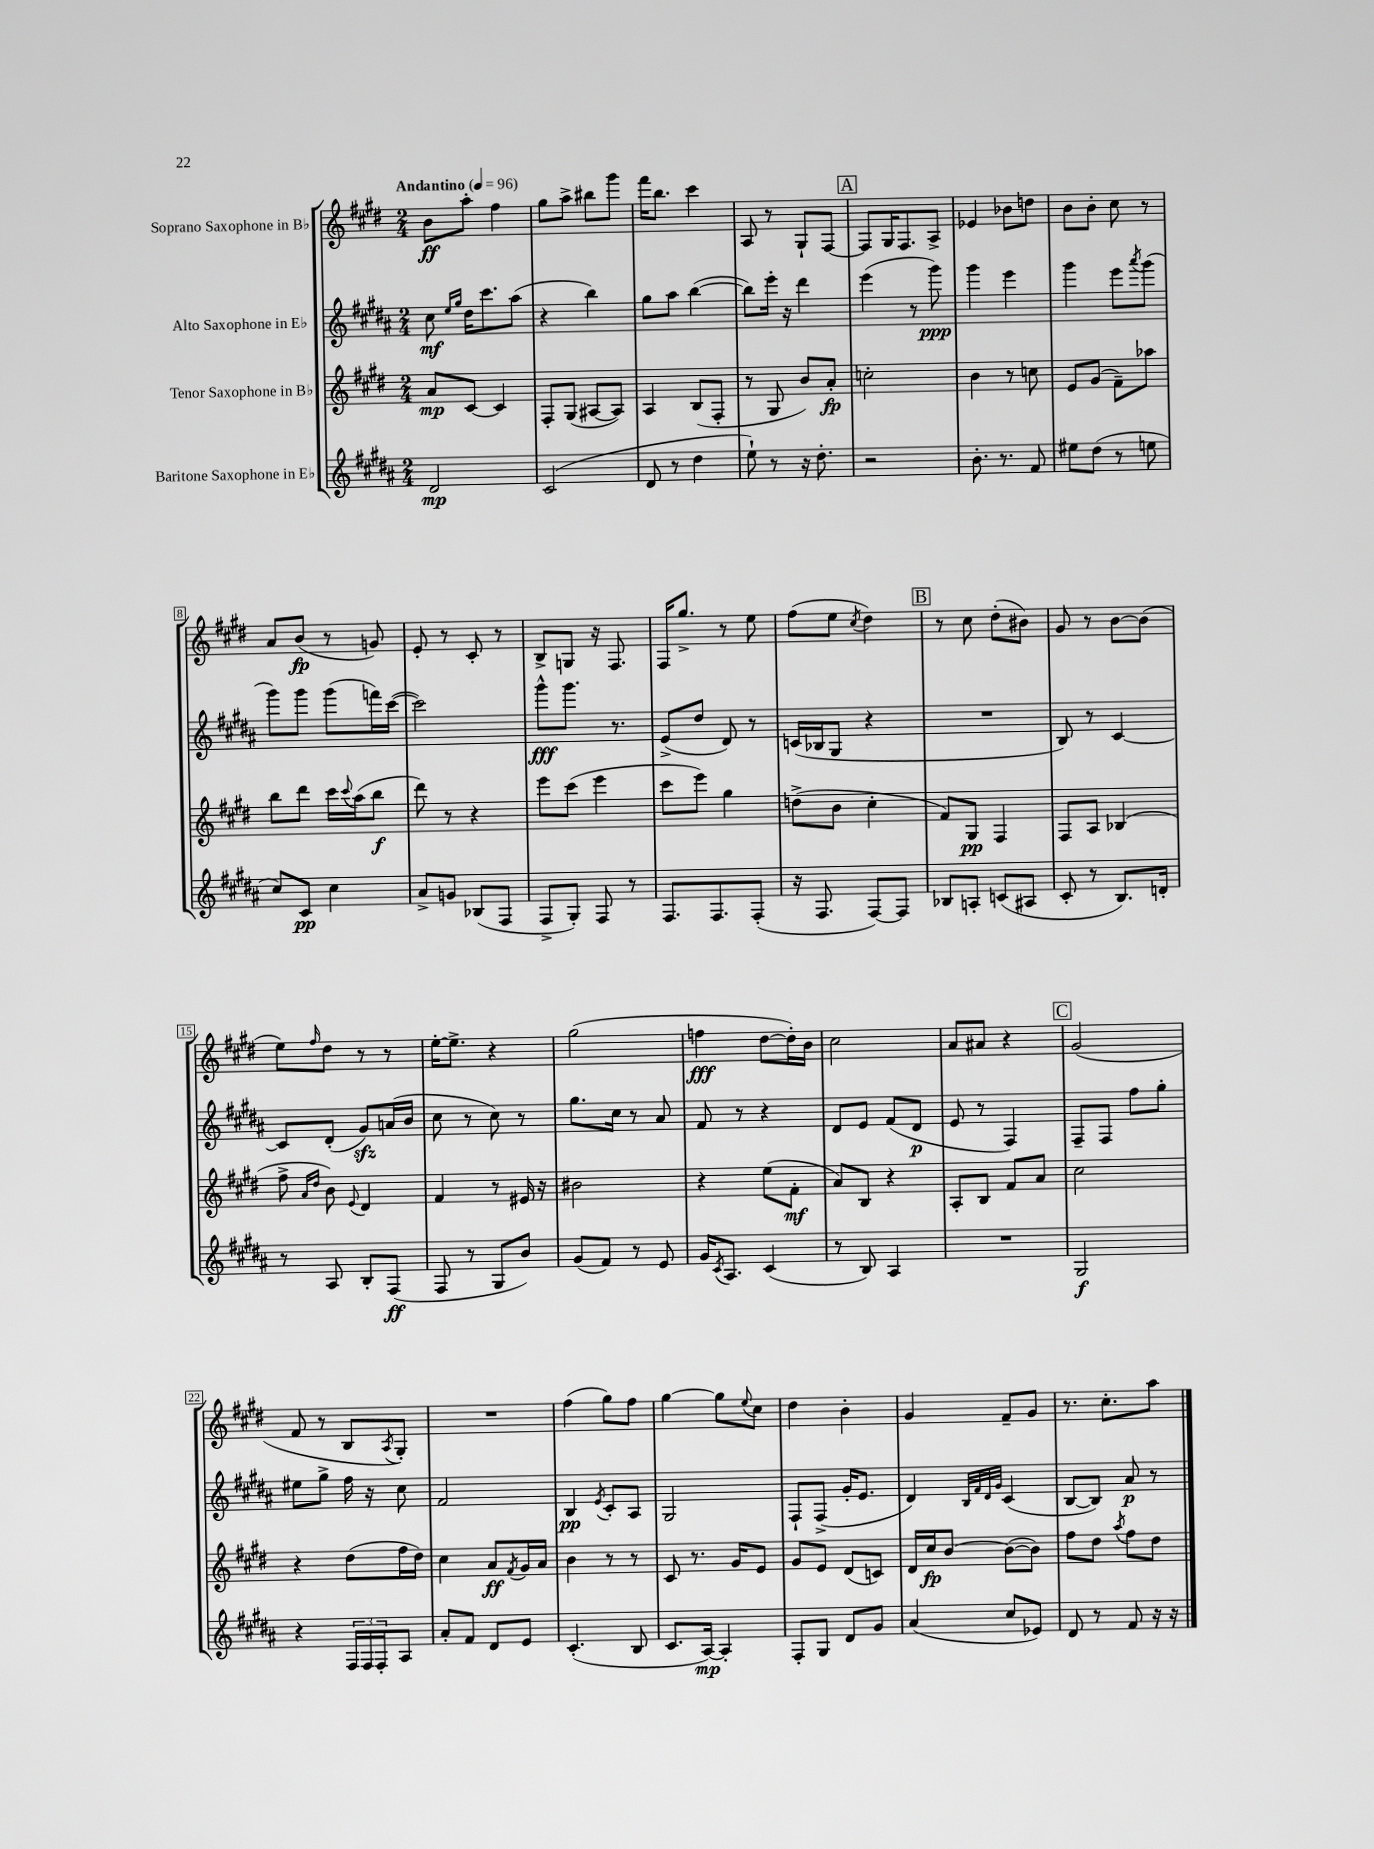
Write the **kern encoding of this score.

**kern	**dynam	**kern	**dynam	**kern	**dynam	**kern	**dynam
*part4	*part4	*part3	*part3	*part2	*part2	*part1	*part1
*staff4	*staff4	*staff3	*staff3	*staff2	*staff2	*staff1	*staff1
*I"Baritone Saxophone in E♭	*	*I"Tenor Saxophone in B♭	*	*I"Alto Saxophone in E♭	*	*I"Soprano Saxophone in B♭	*
*clefG2	*	*clefG2	*	*clefG2	*	*clefG2	*
*k[f#c#g#d#a#]	*	*k[f#c#g#d#]	*	*k[f#c#g#d#a#]	*	*k[f#c#g#d#]	*
*M2/4	*	*M2/4	*	*M2/4	*	*M2/4	*
*MM96	*	*MM96	*	*MM96	*	*MM96	*
=1	=1	=1	=1	=1	=1	=1	=1
!	!	!	!	!	!	!LO:TX:a:B:t=Andantino	!
2d#/	mp	8a/L	mp	8cc#\	mf	8b\L	ff
.	.	.	.	16qqee/LL	.	.	.
.	.	.	.	16qqgg#/JJ	.	.	.
.	.	[8c#/J	.	16dd#\KL	.	8aa'\J	.
.	.	.	.	8.ccc#\	.	.	.
.	.	4c#/]	.	.	.	4ff#\	.
.	.	.	.	(8aa#\J	.	.	.
=2	=2	=2	=2	=2	=2	=2	=2
(2c#/	.	8F#'/L	.	4r	.	8gg#\L	.
.	.	(8G#/J	.	.	.	8aa^\J	.
.	.	[8A#X/L	.	4bb\)	.	8bb#X\L	.
.	.	8A#/J])	.	.	.	8ggg#\J	.
=3	=3	=3	=3	=3	=3	=3	=3
8d#/	.	4A/	.	8gg#\L	.	16fff#\KL	.
.	.	.	.	.	.	8.bb\J	.
8r	.	.	.	8aa#\J	.	.	.
4dd#\	.	(8B/L	.	([4bb\	.	4ccc#\	.
.	.	8F#'/J	.	.	.	.	.
=4	=4	=4	=4	=4	=4	=4	=4
8ee`\)	.	8r	.	8bb\L])	.	8A/	.
8r	.	8G#/	.	16eee'\Jk	.	8r	.
.	.	.	.	16r	.	.	.
16r	.	8b/L)	.	4ddd#\	.	8G#`/L	.
8.dd#'\	.	.	.	.	.	.	.
.	.	8a'/J	fp	.	.	[8F#/J	.
!!LO:REH:place=s1:t=A
=5	=5	=5	=5	=5	=5	=5	=5
2r	.	2ccn'\	.	(4eee\	.	8F#/L]	.
.	.	.	.	.	.	16G#/K	.
.	.	.	.	.	.	8.F#/	.
.	.	.	.	8r	.	.	.
.	.	.	.	8ggg#\)	ppp	8A^/J	.
=6	=6	=6	=6	=6	=6	=6	=6
8.b'\	.	4b\	.	4ggg#\	.	4e-X/	.
8.r	.	.	.	.	.	.	.
.	.	8r	.	4eee\	.	8b-X\L	.
8f#/	.	8ccn\	.	.	.	8ddn\J	.
=7	=7	=7	=7	=7	=7	=7	=7
8ee#X\L	.	8e/L	.	4ggg#\	.	8b\L	.
(8dd#\J	.	(8g#/J	.	.	.	8b'\J	.
8r	.	8f#~\L)	.	8eee\L	.	8cc#\	.
.	.	.	.	8qaaa#/	.	.	.
8een\	.	8aa-X\J	.	(8ggg#\J	.	8r	.
!!LO:LB:g=z
=8	=8	=8	=8	=8	=8	=8	=8
8cc#/L)	.	8bb\L	.	8ggg#\L)	.	8a/L	.
8c#/J	pp	8ddd#\J	.	8ggg#\J	.	(8b/J	fp
4cc#\	.	16ccc#\LL	.	(8ggg#\L	.	8r	.
.	.	8qqccc#/	.	.	.	.	.
.	.	(16aa\J	.	.	.	.	.
.	.	8bb\J	f	16fffn\L)	.	8gn/)	.
.	.	.	.	([16ccc#\JJ	.	.	.
=9	=9	=9	=9	=9	=9	=9	=9
8a#^/L	.	8ddd#\)	.	2ccc#\])	.	8e'/	.
8gn/J	.	8r	.	.	.	8r	.
(8B-X/L	.	4r	.	.	.	8c#'/	.
8F#/J	.	.	.	.	.	8r	.
=10	=10	=10	=10	=10	=10	=10	=10
8F#^/L	.	8eee\L	.	8ggg#^^\L	fff	8B^/L	.
8G#'/J)	.	(8ccc#\J	.	8.ggg#\J	.	8Gn/J	.
8F#/	.	4eee\	.	.	.	16r	.
.	.	.	.	8.r	.	8.F#/	.
8r	.	.	.	.	.	.	.
=11	=11	=11	=11	=11	=11	=11	=11
8.F#/L	.	8ccc#\L	.	(8e^/L	.	16F#/KL	.
.	.	.	.	.	.	8.gg#^/J	.
.	.	8eee\J)	.	8dd#/J	.	.	.
8.F#/	.	.	.	.	.	.	.
.	.	4gg#\	.	8d#/)	.	8r	.
(8F#'/J	.	.	.	8r	.	8ee\	.
=12	=12	=12	=12	=12	=12	=12	=12
16r	.	(8ddn^\L	.	(16cn/LL	.	(8ff#\L	.
8.F#/	.	.	.	16B-X/J	.	.	.
.	.	8b\J	.	8G#/J	.	8ee\J	.
.	.	.	.	.	.	8qcc#/	.
[8F#/L)	.	4cc#'\	.	4r	.	4dd#\)	.
8F#/J]	.	.	.	.	.	.	.
!!LO:REH:place=s1:t=B
=13	=13	=13	=13	=13	=13	=13	=13
8B-X/L	.	8f#/L)	.	2r	.	8r	.
8An'/J	.	8G#/J	pp	.	.	8cc#\	.
(8cn/L	.	4F#/	.	.	.	(8dd#'\L	.
8A#X/J	.	.	.	.	.	8b#X\J)	.
=14	=14	=14	=14	=14	=14	=14	=14
8c#'/	.	8F#/L	.	8B/)	.	8g#/	.
8r	.	8A/J	.	8r	.	8r	.
8.B/L)	.	(4B-X/	.	[4c#/	.	[8b\L	.
.	.	.	.	.	.	(8b\J]	.
16dn'/Jk	.	.	.	.	.	.	.
!!LO:LB:g=z
=15	=15	=15	=15	=15	=15	=15	=15
8r	.	8ff#^\	.	8c#/L]	.	8ee\L)	.
.	.	16qqa/LL	.	.	.	.	.
.	.	16qqdd#/JJ	.	.	.	16qqff#/	.
8A#/	.	8b\)	.	(8d#'/J	.	8dd#\J	.
.	.	8qqe/	.	.	.	.	.
8B'/L	.	4d#/	.	8g#zz/L)	.	8r	.
(8F#/J	ff	.	.	(16an/L	.	8r	.
.	.	.	.	16b/JJ	.	.	.
=16	=16	=16	=16	=16	=16	=16	=16
8F#/	.	4f#/	.	8cc#\	.	[16ee'\KL	.
.	.	.	.	.	.	8.ee^\J]	.
8r	.	.	.	8r	.	.	.
8G#/L	.	8r	.	8cc#\)	.	4r	.
8b/J)	.	16e#X/	.	8r	.	.	.
.	.	16r	.	.	.	.	.
=17	=17	=17	=17	=17	=17	=17	=17
(8g#/L	.	2b#X\	.	8.gg#\L	.	(2gg#\	.
8f#/J)	.	.	.	.	.	.	.
.	.	.	.	16cc#\Jk	.	.	.
8r	.	.	.	8r	.	.	.
8e/	.	.	.	8a#/	.	.	.
=18	=18	=18	=18	=18	=18	=18	=18
16g#/KL	.	4r	.	8f#/	.	4ffn\	fff
8qc#/	.	.	.	.	.	.	.
8.A#/J	.	.	.	.	.	.	.
.	.	.	.	8r	.	.	.
(4c#/	.	(8ee\L	.	4r	.	[8dd#\L	.
.	.	8f#'\J	mf	.	.	16dd#'\L])	.
.	.	.	.	.	.	16b\JJ	.
=19	=19	=19	=19	=19	=19	=19	=19
8r	.	8a/L)	.	8d#/L	.	2cc#\	.
8B/)	.	8B/J	.	8e/J	.	.	.
4A#/	.	4r	.	(8f#/L	.	.	.
.	.	.	.	8d#/J	p	.	.
=20	=20	=20	=20	=20	=20	=20	=20
2r	.	8A'/L	.	8e/	.	8a/L	.
.	.	8B/J	.	8r	.	8a#X/J	.
.	.	8f#/L	.	4F#/)	.	4r	.
.	.	8a/J	.	.	.	.	.
!!LO:REH:place=s1:t=C
=21	=21	=21	=21	=21	=21	=21	=21
2G#/	f	2cc#\	.	8F#~/L	.	(2g#/	.
.	.	.	.	8F#/J	.	.	.
.	.	.	.	8ff#\L	.	.	.
.	.	.	.	8gg#'\J	.	.	.
!!LO:LB:g=z
=22	=22	=22	=22	=22	=22	=22	=22
4r	.	4r	.	8ee#X\L	.	8f#/	.
.	.	.	.	8gg#^\J	.	8r	.
24F#/LL	.	(8dd#\L	.	16ff#\	.	8B/L	.
24F#/	.	.	.	.	.	.	.
.	.	.	.	16r	.	.	.
24F#'/J	.	.	.	.	.	.	.
.	.	.	.	.	.	8qA/	.
8A#/J	.	16ff#\L	.	8cc#\	.	8G#'/J)	.
.	.	16dd#\JJ)	.	.	.	.	.
=23	=23	=23	=23	=23	=23	=23	=23
8a#'/L	.	4cc#\	.	2f#/	.	2r	.
8f#/J	.	.	.	.	.	.	.
8d#/L	.	8a/L	ff	.	.	.	.
.	.	8qf#/	.	.	.	.	.
8e/J	.	16g#/L	.	.	.	.	.
.	.	16a/JJ	.	.	.	.	.
=24	=24	=24	=24	=24	=24	=24	=24
(4.c#'/	.	4b\	.	4B/	pp	(4ff#\	.
.	.	.	.	8qe/	.	.	.
.	.	8r	.	8c#'/L	.	8gg#\L)	.
8B/	.	8r	.	8A#/J	.	8ff#\J	.
=25	=25	=25	=25	=25	=25	=25	=25
8.c#/L	.	8c#/	.	2G#/	.	[4gg#\	.
.	.	8.r	.	.	.	.	.
[16A#/Jk)	mp	.	.	.	.	.	.
4A#'/]	.	.	.	.	.	8gg#\L]	.
.	.	16g#/KL	.	.	.	.	.
.	.	.	.	.	.	8qqee/	.
.	.	8e/J	.	.	.	8cc#\J	.
=26	=26	=26	=26	=26	=26	=26	=26
8F#'/L	.	8g#/L	.	8F#`/L	.	4dd#\	.
8G#/J	.	8e/J	.	(8F#^/J	.	.	.
8d#/L	.	(8d#/L	.	16g#'/KL	.	4b'\	.
.	.	.	.	8.e/J	.	.	.
8g#/J	.	8cn/J)	.	.	.	.	.
=27	=27	=27	=27	=27	=27	=27	=27
(4a#/	.	16d#/LL	.	4d#/)	.	4g#/	.
.	.	16cc#/J	fp	.	.	.	.
.	.	[8b/J	.	.	.	.	.
.	.	.	.	32qqB/LLL	.	.	.
.	.	.	.	32qqf#/	.	.	.
.	.	.	.	32qqd#/	.	.	.
.	.	.	.	32qqg#/JJJ	.	.	.
8cc#/L	.	(8b\L_	.	(4c#/	.	8f#~/L	.
8e-X/J)	.	8b\J])	.	.	.	8g#/J	.
=28	=28	=28	=28	=28	=28	=28	=28
8d#/	.	8ff#\L	.	[8B/L	.	8.r	.
8r	.	8dd#\J	.	8B/J])	.	.	.
.	.	.	.	.	.	8.cc#'\L	.
.	.	8qaa/	.	.	.	.	.
8f#/	.	8ff#\L	.	8a#/	p	.	.
16r	.	8dd#\J	.	8r	.	8aa\J	.
16r	.	.	.	.	.	.	.
==	==	==	==	==	==	==	==
*-	*-	*-	*-	*-	*-	*-	*-
